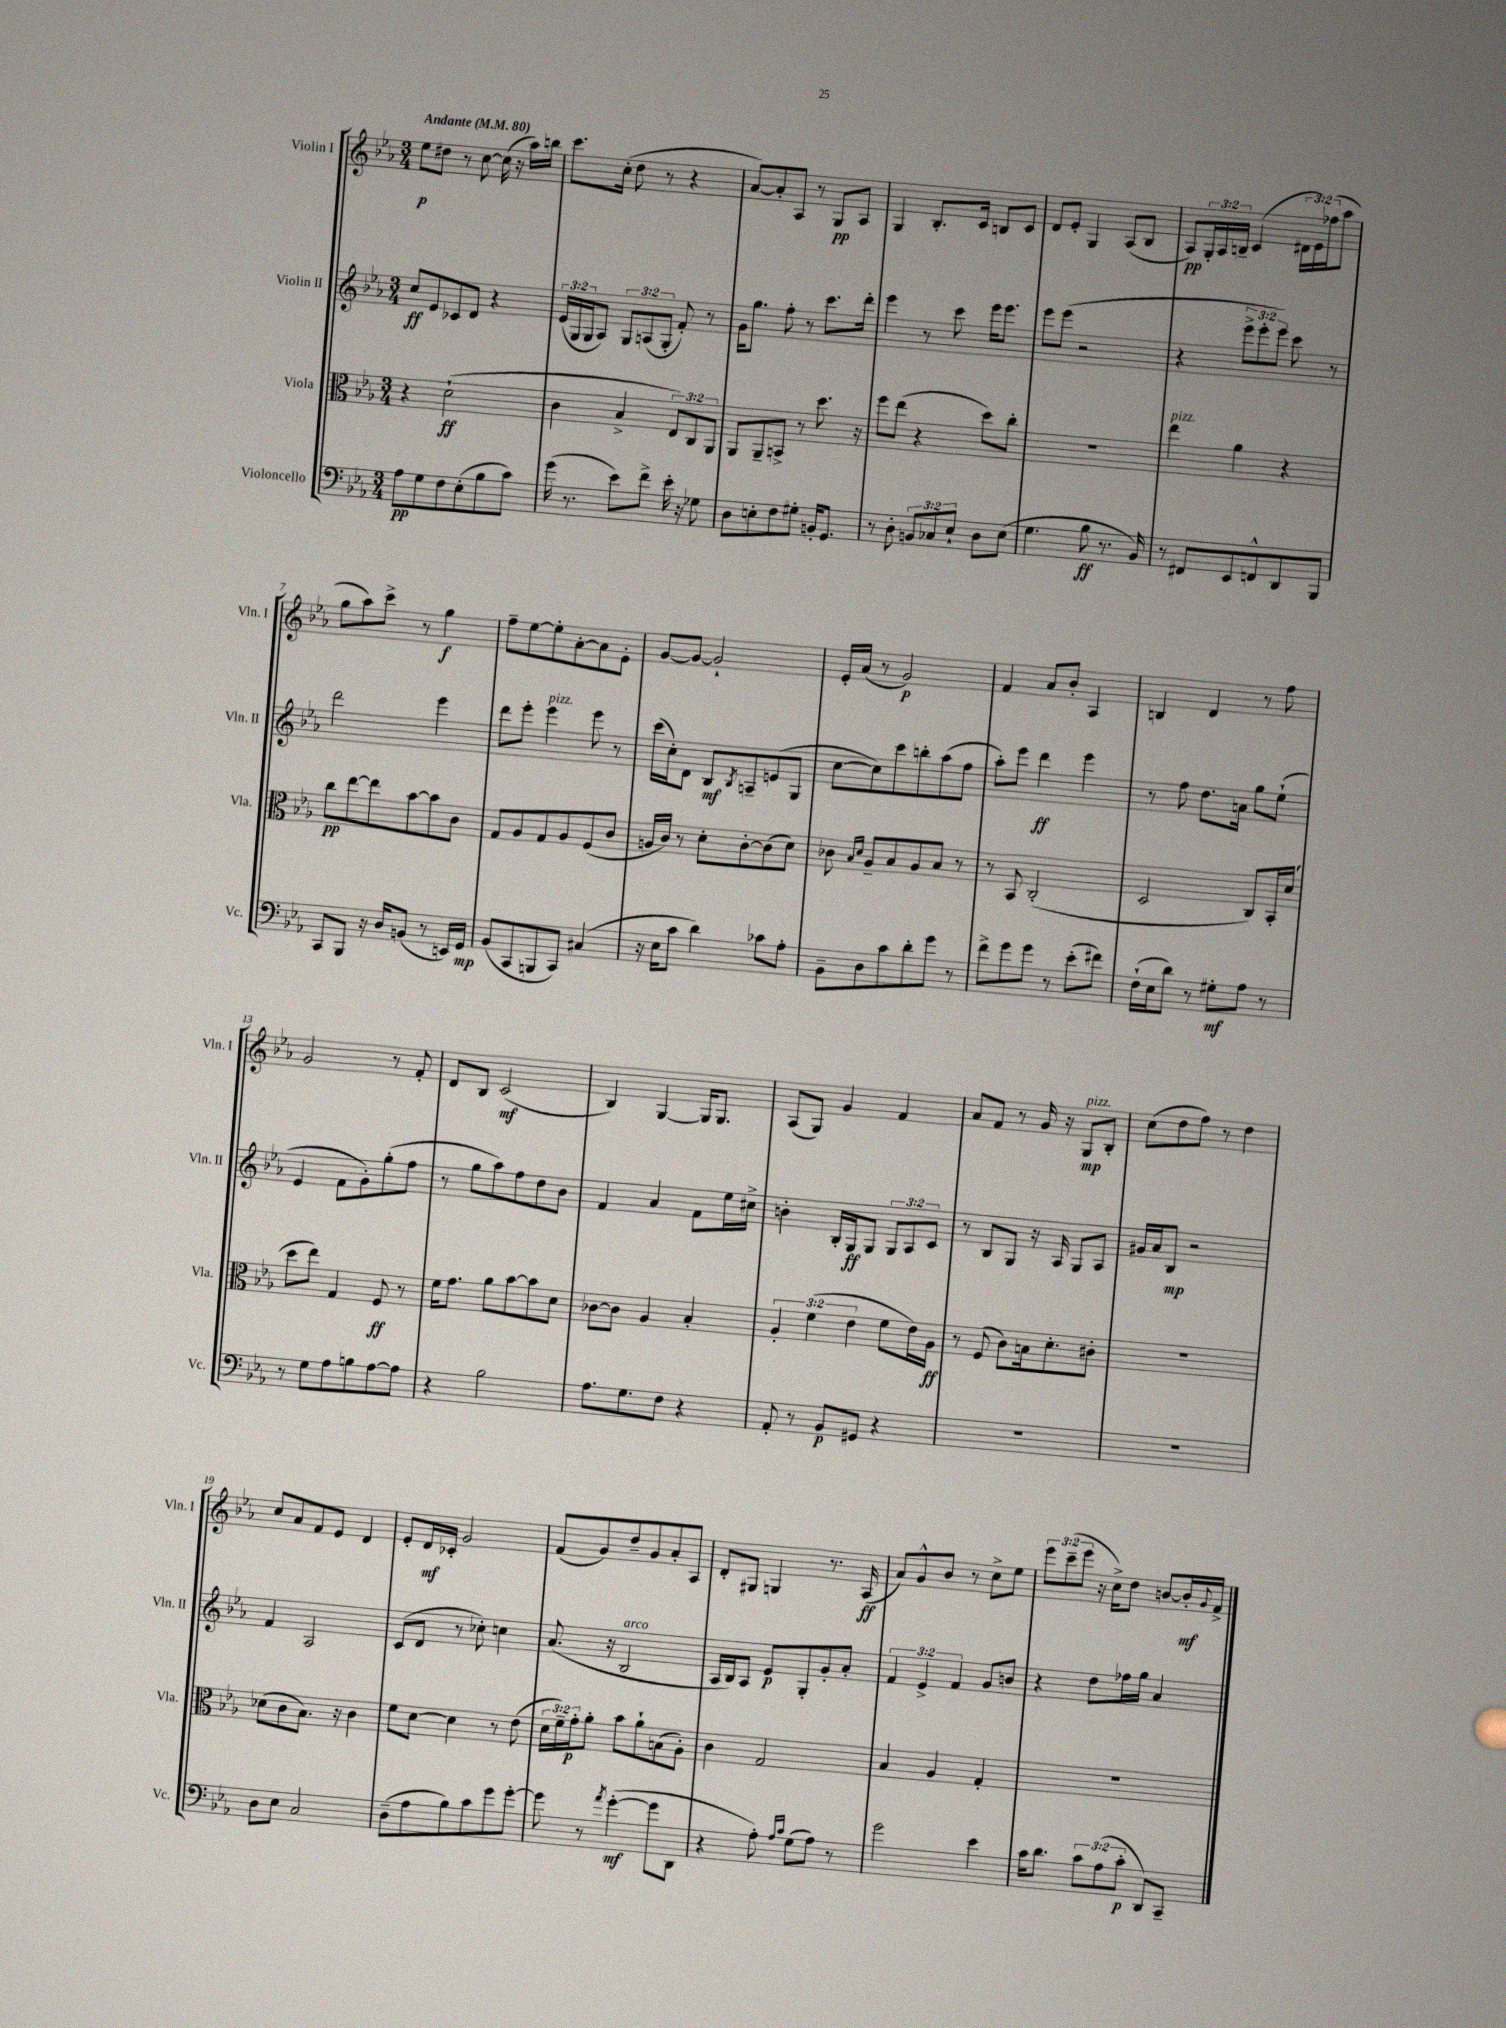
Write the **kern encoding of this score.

**kern	**dynam	**kern	**dynam	**kern	**dynam	**kern	**dynam
*part4	*part4	*part3	*part3	*part2	*part2	*part1	*part1
*staff4	*staff4	*staff3	*staff3	*staff2	*staff2	*staff1	*staff1
*I"Violoncello	*	*I"Viola	*	*I"Violin II	*	*I"Violin I	*
*I'Vc.	*	*I'Vla.	*	*I'Vln. II	*	*I'Vln. I	*
*clefF4	*	*clefC3	*	*clefG2	*	*clefG2	*
*k[b-e-a-]	*	*k[b-e-a-]	*	*k[b-e-a-]	*	*k[b-e-a-]	*
*M3/4	*	*M3/4	*	*M3/4	*	*M3/4	*
*MM80	*	*MM80	*	*MM80	*	*MM80	*
=1	=1	=1	=1	=1	=1	=1	=1
!	!	!	!	!	!	!LO:TX:a:B:t=Andante	!
8A-\L	pp	4r	.	8cc/L	ff	8ee-\L	p
8G\	.	.	.	8e-/	.	8dd#X\J	.
8F\	.	(2d`\	ff	8c-X/	.	8r	.
(8E-'\	.	.	.	8d/J	.	[8cc\	.
8B-\	.	.	.	4r	.	(16cc\]	.
.	.	.	.	.	.	16r	.
8c\J)	.	.	.	.	.	16aa-\LL)	.
.	.	.	.	.	.	16bbn\JJ	.
=2	=2	=2	=2	=2	=2	=2	=2
(16g\	.	4c\	.	(24e-/LL	.	8.ccc\L	.
.	.	.	.	24G/	.	.	.
8.r	.	.	.	.	.	.	.
.	.	.	.	24G/J	.	.	.
.	.	.	.	8A-/J)	.	.	.
.	.	.	.	.	.	(16cc'\Jk	.
8e-\L)	.	4B-^/	.	12G/L	.	8dd\	.
.	.	.	.	(12An/	.	.	.
8f^\J	.	.	.	.	.	8r	.
.	.	.	.	12G'/J	.	.	.
16e-'\	.	12E-/L)	.	8f'/)	.	4r	.
16r	.	.	.	.	.	.	.
.	.	12C/	.	.	.	.	.
8G-X\	.	.	.	8r	.	.	.
.	.	12AA-/J	.	.	.	.	.
=3	=3	=3	=3	=3	=3	=3	=3
8D\L	.	8AA-/L	.	16g\KL	.	[8a-/L)	.
.	.	.	.	8.gg\J	.	.	.
8En'\	.	8AA-~/	.	.	.	8a-'/]	.
8F\	.	8BBn^/J	.	8ff'\	.	8A-/J	.
8G#X'\J	.	8r	.	8r	.	8r	.
16BBn'/KL	.	8.dd\	.	8.ccc\L	.	8G/L	pp
8.GG/J	.	.	.	.	.	.	.
.	.	.	.	.	.	8A-/J	.
.	.	16r	.	16ddd'\Jk	.	.	.
=4	=4	=4	=4	=4	=4	=4	=4
8r	.	8ff\L	.	4eee-\	.	4G/	.
8D'\	.	(8ee-\J	.	.	.	.	.
12BBn/L	.	4r	.	8r	.	8.B-'/L	.
12C-X/	.	.	.	.	.	.	.
.	.	.	.	8ccc\	.	.	.
12E-`/J	.	.	.	.	.	.	.
.	.	.	.	.	.	16c/Jk	.
8D\L	.	8dd\L)	.	16eee-\KL	.	8Bn/L	.
.	.	.	.	8.eee-\J	.	.	.
(8E-\J	.	8cc'\J	.	.	.	8c/J	.
=5	=5	=5	=5	=5	=5	=5	=5
4.G\	.	2.r	.	8eee-\L	.	8d/L	.
.	.	.	.	(8eee-\J	.	8e-'/J	.
.	.	.	.	2r	.	4G/	.
8B-\	ff	.	.	.	.	.	.
8.r	.	.	.	.	.	(8A-/L	.
.	.	.	.	.	.	8B-/J	.
16BB-/)	.	.	.	.	.	.	.
=6	=6	=6	=6	=6	=6	=6	=6
!	!	!LO:TX:a:i:t=pizz.	!	!	!	!	!
8r	.	4ee-\	.	4r	.	8A-/L)	pp
8FF#X/L	.	.	.	.	.	24G'/L	.
.	.	.	.	.	.	24A-/	.
.	.	.	.	.	.	24Bn~/JJ	.
8EE-/	.	4a-\	.	12eee-^\L	.	(4c/	.
.	.	.	.	12eee-'\	.	.	.
8FFn^^/	.	.	.	.	.	.	.
.	.	.	.	12eee-\J)	.	.	.
8DD/	.	4r	.	8ccc\	.	24d#X\LL	.
.	.	.	.	.	.	24e-\)	.
.	.	.	.	.	.	(24ff-X\J	.
8BBB-/J	.	.	.	8r	.	8aa-\J	.
!!LO:LB:g=z
=7	=7	=7	=7	=7	=7	=7	=7
8CC/L	.	8cc\L	pp	2ddd\	.	8gg\L	.
8BBB-/J	.	[8ee-\	.	.	.	8aa-\)	.
16r	.	8ee-\]	.	.	.	8ccc^\J	.
16D/KL	.	.	.	.	.	.	.
(8BBn/J	.	[8b-\	.	.	.	8r	.
8r	.	8b-\]	.	4eee-\	.	4gg\	f
16EEn/LL)	.	8c\J	.	.	.	.	.
16GG/JJ	mp	.	.	.	.	.	.
=8	=8	=8	=8	=8	=8	=8	=8
(8BB-/L	.	8G/L	.	8ddd\L	.	8ff~\L	.
8CC/	.	8A-/	.	8eee-'\J	.	[8ee-\	.
!	!	!	!	!LO:TX:a:i:t=pizz.	!	!	!
8BBBn/	.	8G/	.	4eee-\	.	8ee-'\]	.
8CC/J)	.	8A-/	.	.	.	[8a-'\	.
(4C#X/	.	(8F/	.	8eee-\	.	8a-\]	.
.	.	8c/J	.	8r	.	8e-'\J	.
=9	=9	=9	=9	=9	=9	=9	=9
16r	.	16An/LL	.	(16ccc\LL	.	[8g/L	.
16E-\KL	.	16c/JJ)	.	16cc'\J)	.	.	.
8c\J	.	8r	.	8d\J	.	8g/J_	.
4d\)	.	8d'\L	.	8B-/L	mf	2g`/]	.
.	.	.	.	8qB-/	.	.	.
.	.	[8c'\	.	8An~/	.	.	.
8c-X\L	.	(8c\]	.	(8en/	.	.	.
8A-'\J	.	8d\J)	.	8G/J	.	.	.
=10	=10	=10	=10	=10	=10	=10	=10
8BB-~\L	.	8c-X\	.	[8cc\L	.	16e-'/LL	.
.	.	.	.	.	.	(16a-/JJ	.
.	.	16qqB-/LL	.	.	.	.	.
.	.	16qqd/JJ	.	.	.	.	.
8D\	.	8A-~/L	.	8cc\])	.	8r	.
8c\	.	8B-/	.	8ccc\	.	2g/)	p
8d'\	.	8A-/	.	8bbn'\	.	.	.
8g\J	.	8B-/J	.	(8aa-\	.	.	.
8r	.	8r	.	8ff\J	.	.	.
=11	=11	=11	=11	=11	=11	=11	=11
8f^\L	.	8r	.	8aa-'\L)	.	4f/	.
8g\	.	8BB-/	.	8eee-\J	.	.	.
8g\J	.	(2C'/	.	4ddd\	ff	8a-/L	.
8r	.	.	.	.	.	8b-'/J	.
(8e-'\L	.	.	.	4eee-\	.	4A-/	.
8f#X\J)	.	.	.	.	.	.	.
=12	=12	=12	=12	=12	=12	=12	=12
(16F`\LL	.	2D/	.	8r	.	4Bn/	.
16E-\J	.	.	.	.	.	.	.
8d\J)	.	.	.	8ff\	.	.	.
8r	.	.	.	8.dd\L	.	4d/	.
8G#X'\L	mf	.	.	.	.	.	.
.	.	.	.	16an\Jk	.	.	.
8A-\J	.	8C/L)	.	8gg\L	.	8r	.
8r	.	16BB-'/L	.	(8ee-`\J	.	8ff\	.
.	.	(16d/JJ	.	.	.	.	.
!!LO:LB:g=z
=13	=13	=13	=13	=13	=13	=13	=13
8r	.	8dd\L	.	4e-/	.	2g/	.
8G\L	.	8ee-\J)	.	.	.	.	.
8A-\	.	4G/	.	8f\L	.	.	.
8Bn\	.	.	.	8g'\)	.	.	.
[8A-\	.	8F/	ff	(8gg'\	.	8r	.
8A-\J]	.	8r	.	8ff\J	.	8f'/	.
=14	=14	=14	=14	=14	=14	=14	=14
4r	.	16f\KL	.	8r	.	8d/L	.
.	.	8.g\J	.	.	.	.	.
.	.	.	.	8gg\L	.	8B-/J	.
2B-\	.	8a-\L	.	8aa-\)	.	(2c/	mf
.	.	[8b-\	.	8ff\	.	.	.
.	.	8b-\]	.	8dd\	.	.	.
.	.	8d\J	.	8b-\J	.	.	.
=15	=15	=15	=15	=15	=15	=15	=15
8.A-\L	.	[8c-X\L	.	4f/	.	4B-/)	.
.	.	8c-\J]	.	.	.	.	.
8.G\	.	.	.	.	.	.	.
.	.	4A-/	.	4a-/	.	[4G/	.
8F\J	.	.	.	.	.	.	.
4r	.	4B-'/	.	8f\L	.	16G/KL]	.
.	.	.	.	.	.	8.G/J	.
.	.	.	.	16ee-\L	.	.	.
.	.	.	.	16cc#X^\JJ	.	.	.
=16	=16	=16	=16	=16	=16	=16	=16
8AA-'/	.	6A-'/	.	4bn'\	.	(8A-/L	.
8r	.	.	.	.	.	8G/J)	.
.	.	(6f\	.	.	.	.	.
8BB-/L	p	.	.	16B-'/LL	.	4g/	.
.	.	.	.	16G/J	ff	.	.
.	.	6e-\	.	.	.	.	.
8GG#X/J	.	.	.	8G/J	.	.	.
4r	.	8f\L	.	12G/L	.	4f/	.
.	.	.	.	12A-/	.	.	.
.	.	16e-\L)	.	.	.	.	.
.	.	.	.	12c/J	.	.	.
.	.	16A-\JJ	ff	.	.	.	.
=17	=17	=17	=17	=17	=17	=17	=17
2.r	.	8r	.	8r	.	8a-/L	.
.	.	(8F/	.	8B-/L	.	8f/J	.
.	.	8c\L)	.	8G/J	.	8r	.
.	.	16Bn\k	.	16r	.	16g/	.
.	.	8.d'\	.	16A-/	.	16r	.
!	!	!	!	!	!	!LO:TX:a:i:t=pizz.	!
.	.	.	.	8G/L	.	8G/L	mp
.	.	8c#X'\J	.	8A-/J	.	8B-'/J	.
=18	=18	=18	=18	=18	=18	=18	=18
2.r	.	2.r	.	16g#X/LL	.	(8cc\L	.
.	.	.	.	16a-/J	.	.	.
.	.	.	.	8B-/J	mp	8dd\	.
.	.	.	.	2r	.	8ff\J)	.
.	.	.	.	.	.	8r	.
.	.	.	.	.	.	4dd\	.
!!LO:LB:g=z
=19	=19	=19	=19	=19	=19	=19	=19
8D\L	.	(8d-X\L	.	4f/	.	8cc/L	.
8E-\J	.	8c\	.	.	.	8a-/	.
2C/	.	8.B-\J)	.	2A-/	.	8f/	.
.	.	.	.	.	.	8e-/J	.
.	.	16r	.	.	.	.	.
.	.	4c\	.	.	.	4d/	.
=20	=20	=20	=20	=20	=20	=20	=20
(8D~\L	.	8f\L	.	(8c/L	.	8e-'/L	.
8A-\	.	[8d\J	.	8d/J	.	16d/L	mf
.	.	.	.	.	.	16c-X'/JJ	.
8B-\)	.	4d\]	.	8r	.	2g/	.
8c\	.	.	.	8cc-X'\)	.	.	.
8g\	.	8r	.	4ccn\	.	.	.
[8g'\J	.	(8e-\	.	.	.	.	.
=21	=21	=21	=21	=21	=21	=21	=21
8g\]	.	24d\LL	.	(8.a-/	.	(8f/L	.
.	.	24f~\)	.	.	.	.	.
.	.	24g'\J	p	.	.	.	.
8r	.	8a-'\J	.	.	.	8g/)	.
.	.	.	.	16r	.	.	.
8qa-/	.	.	.	.	.	.	.
!	!	!	!	!LO:TX:a:i:t=arco	!	!	!
([4g'\	mf	8b-\L	.	2B-/	.	8dd~/	.
.	.	8a-`\	.	.	.	8g/	.
8g\L]	.	(8Bn\	.	.	.	8a-'/	.
8DD\J	.	8A-'\J)	.	.	.	8A-/J	.
=22	=22	=22	=22	=22	=22	=22	=22
4r	.	4c\	.	16A-/LL	.	8d'/L	.
.	.	.	.	16B-/J)	.	.	.
.	.	.	.	8A-/J	.	8G#X/J	.
8A-'\)	.	2G/	.	8e-/L	p	4Gn/	.
16qqA-/LL	.	.	.	.	.	.	.
16qqc/JJ	.	.	.	.	.	.	.
(8G\L	.	.	.	8G'/	.	.	.
8A-\J)	.	.	.	8g'/	.	8.r	.
8r	.	.	.	8a-'/J	.	.	.
.	.	.	.	.	.	(16A-/	ff
=23	=23	=23	=23	=23	=23	=23	=23
2g\	.	4B-/	.	6f/	.	8a-/L)	.
.	.	.	.	.	.	8g^^/	.
.	.	.	.	6e-^/	.	.	.
.	.	4A-/	.	.	.	8b-/J	.
.	.	.	.	6f/	.	.	.
.	.	.	.	.	.	8r	.
4e-\	.	4G'/	.	8g/L	.	8cc^\L	.
.	.	.	.	8bn/J	.	8ee-\J	.
=24	=24	=24	=24	=24	=24	=24	=24
16c\KL	.	2.r	.	4r	.	12eee-\L	.
8.d\J	.	.	.	.	.	.	.
.	.	.	.	.	.	(12ccc~\	.
.	.	.	.	.	.	12eee-\J	.
12c\L	.	.	.	8dd\L	.	16r	.
.	.	.	.	.	.	16cc^\KL)	.
(12A-\	.	.	.	.	.	.	.
.	.	.	.	16ff-X\L	.	8dd\J	.
12c'\J	p	.	.	.	.	.	.
.	.	.	.	16gg\JJ	.	.	.
8DD/L)	.	.	.	4a-/	.	[8bn/L	.
8CC~/J	.	.	.	.	.	16b'/L]	mf
.	.	.	.	.	.	8qqg/	.
.	.	.	.	.	.	16f^/JJ	.
==	==	==	==	==	==	==	==
*-	*-	*-	*-	*-	*-	*-	*-
